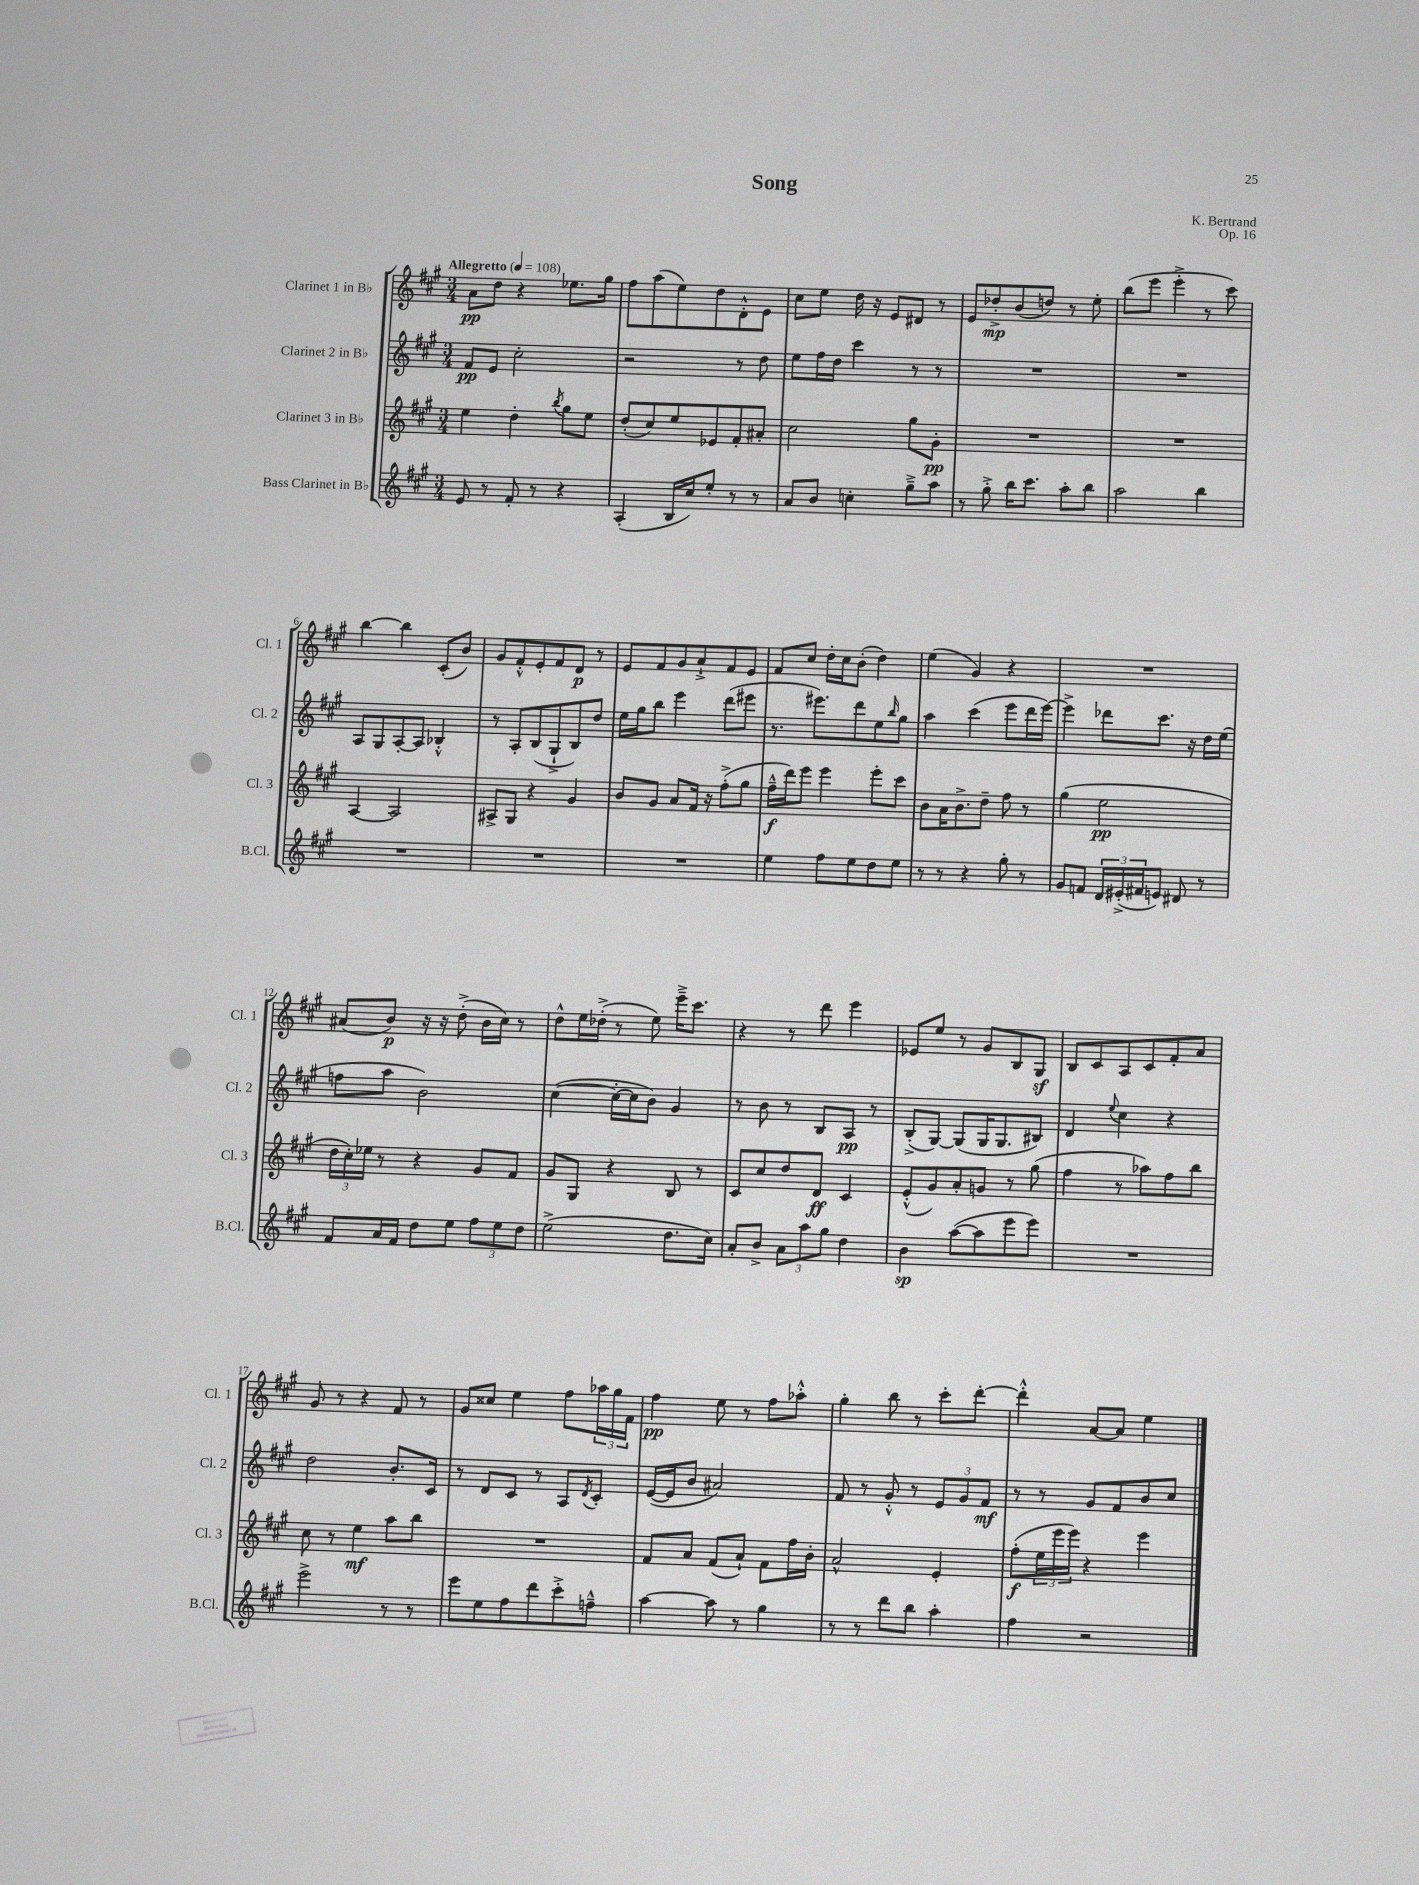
\header { title = "Song" composer = "K. Bertrand" opus = "Op. 16" }
<<
\new StaffGroup <<
\new Staff = "s0" \with { instrumentName = "Clarinet 1 in Bb" shortInstrumentName = "Cl. 1" } {
    \clef treble \key a \major \numericTimeSignature \time 3/4 \tempo "Allegretto" 4 = 108
    a'8\pp d''8 r4 ees''8. gis''16 |
    fis''8 a''8( e''8) d''8 d'8-.-^ e'8 |
    cis''8 e''8 d''16 r16 e'8 dis'8 r8 |
    e'8 des''8-.->\mp b'8( d''8) r8 e''8-. |
    b''8( e'''8 e'''4-.-> r8 cis'''8) |
    b''4~ b''4 cis'8-.( b'8) |
    gis'8 fis'8-.-^ e'8-. fis'8 d'8\p r8 |
    e'8 fis'8 gis'8 a'8-!-> fis'8 e'8 |
    fis'8 cis''8 d''16-. cis''16 b'8-.( d''4) |
    e''4( gis'4) r4 |
    R2. |
    ais'8( b'8\p) r16 r16 d''8-.->( b'16 cis''16) r8 |
    d''8-^ e''16 des''16-.->( r8 e''8) e'''16---> cis'''8. |
    r4 r8 d'''8 e'''4 |
    ees'8 e''8 r8 gis'8 b8 gis8\sf |
    b8 cis'8 a8 cis'8 fis'8-. a'8 |
    gis'8 r8 r4 fis'8 r8 |
    gis'8 cisis''8 e''4 fis''8 \tuplet 3/2 { aes''16 gis''16 fis'16 } |
    fis''4\pp e''8 r8 fis''8 aes''8-.-^ |
    gis''4-. b''8 r8 cis'''8-. d'''8~-. |
    d'''4-.-^ a'8~ a'8 e''4 \bar "|." |
}
\new Staff = "s1" \with { instrumentName = "Clarinet 2 in Bb" shortInstrumentName = "Cl. 2" } {
    \clef treble \key a \major \numericTimeSignature \time 3/4
    fis'8\pp e'8 cis''2-. |
    r2 r8 d''8 |
    e''8 fis''16 d''16 cis'''4 r8 r8 |
    R2. |
    R2. |
    a8 gis8 a8~-. a8 bes4-.-^ |
    r8 a8-. b8( gis8-!-> b8) d''8 |
    e''16 gis''16 b''8 e'''4 d'''8( eis'''8 |
    r8. eis'''8.) d'''8 e''8 \grace { b''16 } gis''8 |
    a''4 cis'''4( e'''8 d'''16 e'''16~) |
    e'''4-> des'''8 cis'''8. r16 d''16 e''16( |
    f''8 a''8 b'2) |
    cis''4~( cis''16~-. cis''16 b'8) gis'4 |
    r8 b'8 r8 b8 a8\pp r8 |
    b8-.->( gis8~) gis8( gis16 gis8. bis8) |
    d'4 \appoggiatura { e''8 } cis''4 r4 |
    d''2 b'8.-. cis'16 |
    r8 d'8 cis'8 r8 a8 \acciaccatura { d'8 } cis'8-. |
    e'16~( e'16 b'8 ais'2) |
    fis'8 r8 gis'8-.-^ r8 \tuplet 3/2 { e'8 gis'8 fis'8\mf } |
    r8 r8 gis'8 fis'8 b'8 cis''8 \bar "|." |
}
\new Staff = "s2" \with { instrumentName = "Clarinet 3 in Bb" shortInstrumentName = "Cl. 3" } {
    \clef treble \key a \major \numericTimeSignature \time 3/4
    e''4 d''4-. \acciaccatura { b''8 } gis''8 e''8 |
    d''8-.( cis''8) e''8 ees'8 fis'8-. ais'8-. |
    cis''2 gis''8 gis'8-.\pp |
    R2. |
    R2. |
    a4~ a2 |
    ais8-> gis8 r4 gis'4 |
    b'8 gis'8 a'8 fis'16 r16 fis''8-.->( gis''8 |
    fis''16---^\f d'''16) e'''8 e'''4 e'''8-. cis'''8 |
    b'8 a'16 b'8.-> d''8-- fis''8 r8 |
    gis''4( e''2\pp |
    \tuplet 3/2 { d''16 cis''16-.) ees''16 } r8 r4 gis'8 fis'8 |
    gis'8 gis8 r4 b8 r8 |
    cis'8 cis''8 d''8 d'8\ff cis'4 |
    e'8-.-^( gis'8) a'8-. g'8 r8 gis''8( |
    fis''4 r8 aes''8) fis''8 b''8 |
    cis''8 r8 e''4\mf a''8 b''8 |
    R2. |
    fis'8 a'8 fis'8( a'8-!) fis'8 fis''16 b'16-. |
    a'2-^ e'4-. |
    fis''8-.\f( \tuplet 3/2 { e''16 e'''16 e'''16) } r4 e'''4 \bar "|." |
}
\new Staff = "s3" \with { instrumentName = "Bass Clarinet in Bb" shortInstrumentName = "B.Cl." } {
    \clef treble \key a \major \numericTimeSignature \time 3/4
    e'8 r8 fis'8-. r8 r4 |
    a4-.( b16 cis''16) e''8-. r8 r8 |
    a'8 b'8 c''4-. gis''8---> a''8 |
    r8 gis''8-.-> b''16 cis'''8. a''8-. b''8 |
    a''2 b''4 |
    R2. |
    R2. |
    R2. |
    e''4 fis''8 e''8 d''8 e''8 |
    r8 r8 r4 gis''8-. r8 |
    gis'8 f'8 \tuplet 3/2 { d'16 eis'16-.->( fis'16 } e'8) dis'8 r8 |
    fis'8 a'16 fis'16 d''8 e''8 \tuplet 3/2 { fis''8 e''8 d''8 } |
    e''2->( d''8. cis''16) |
    a'8-. b'8-> \tuplet 3/2 { a'8 a''8 gis''8 } d''4 |
    b'4\sp a''8~( a''8 e'''8 e'''8) |
    R2. |
    e'''2-> r8 r8 |
    e'''8 e''8 fis''8 d'''8 cis'''8-.-> f''8---^ |
    a''4~ a''8 r8 gis''4 |
    r8 r8 d'''8 b''8 a''4-. |
    fis''4 r2 \bar "|." |
}
>>
>>
